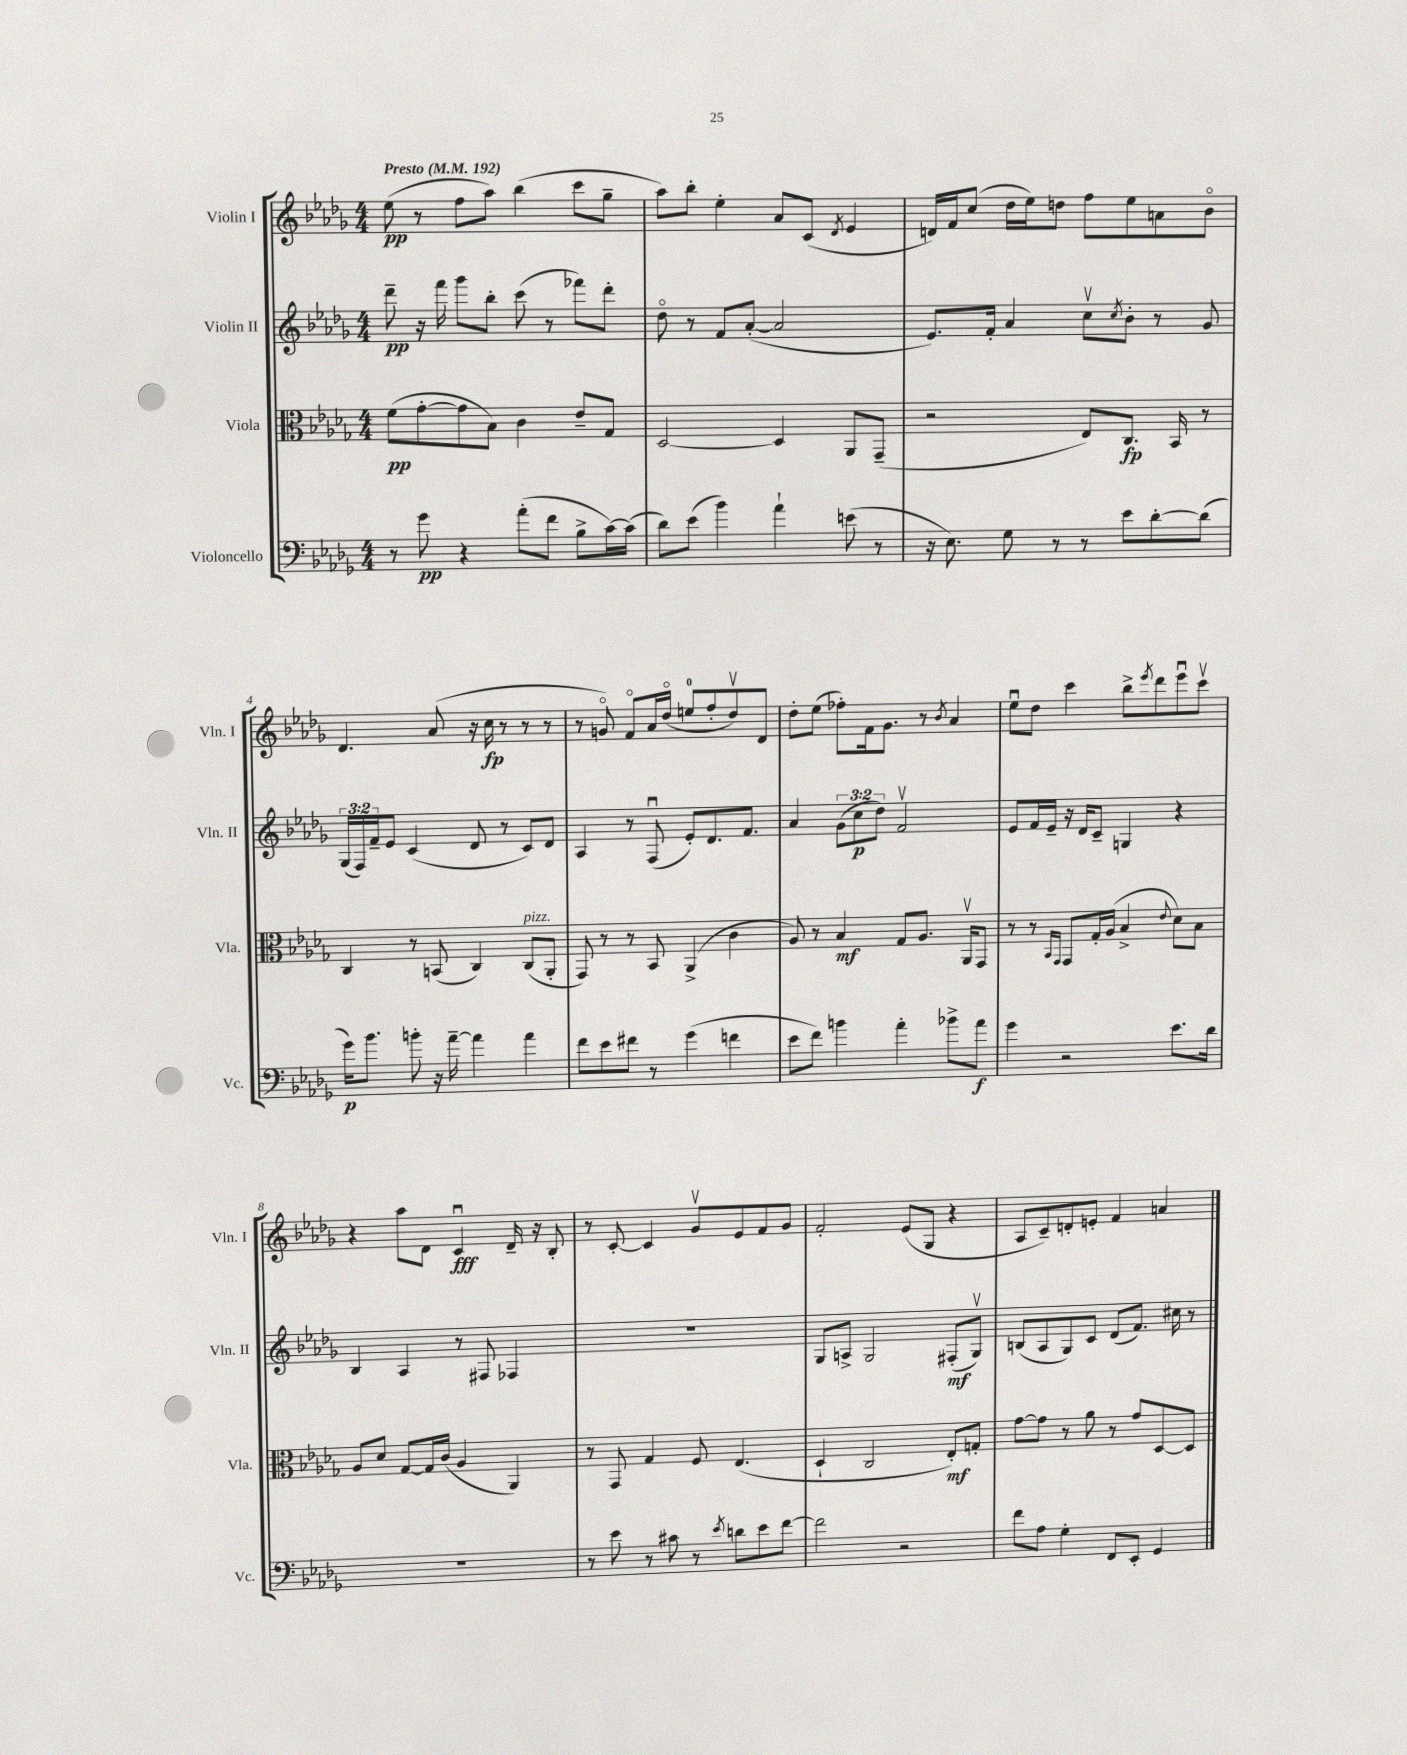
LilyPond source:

<<
\new StaffGroup <<
\new Staff = "s0" \with { instrumentName = "Violin I" shortInstrumentName = "Vln. I" } {
    \clef treble \key des \major \numericTimeSignature \time 4/4 \tempo "Presto" 4 = 192
    ees''8\pp( r8 f''8 aes''8) bes''4( c'''8 ges''8-- |
    aes''8) bes''8-. ees''4-. aes'8 c'8( \acciaccatura { des'8 } ees'4 |
    d'16) f'16 c''8( des''16 ees''16) d''8 f''8 ees''8 a'8 bes'8\flageolet |
    des'4. aes'8( r16 c''16\fp r8 r8 r8 |
    r8 g'8\flageolet) f'8\flageolet aes'16 des''16\flageolet( e''8-0 f''8-. des''8\upbow) des'8 |
    des''8-. ees''8( fes''8-.) f'16 ges'8. r8 \acciaccatura { bes'8 } aes'4 |
    ees''8\downbow des''8 c'''4 bes''8-> \acciaccatura { ees'''8 } des'''8 ees'''8\downbow c'''8\upbow |
    r4 aes''8 des'8 c'4\downbow\fff des'16-- r16 bes8-. |
    r8 c'8~-. c'4 ges'8\upbow ees'8 f'8 ges'8 |
    f'2-. ees'8( ges8 r4 |
    aes8 c'8--) d'8-. e'8-. f'4 a'4 \bar "|." |
}
\new Staff = "s1" \with { instrumentName = "Violin II" shortInstrumentName = "Vln. II" } {
    \clef treble \key des \major \numericTimeSignature \time 4/4 \override Staff.TupletNumber.text = #tuplet-number::calc-fraction-text
    des'''8--\pp r16 f'''16 ges'''8 bes''8-. c'''8( r8 fes'''8) des'''8-. |
    des''8\flageolet r8 f'8 aes'8~-.( aes'2 |
    ees'8.) f'16-. aes'4 c''8\upbow \acciaccatura { c''8 } bes'8-. r8 ges'8 |
    \tuplet 3/2 { ges16( f16) f'16-- } ees'8 c'4( des'8 r8 c'8) des'8 |
    aes4 r8 f8\downbow( ees'8-.) des'8. f'8. |
    aes'4 \tuplet 3/2 { ges'8( c''8\p des''8) } f'2\upbow |
    ees'8 f'16 ees'16-- r16 des'16 c'8-- g4 r4 |
    bes4 aes4 r8 fis8 fes4 |
    R1 |
    ges8 a8-> ges2 fis8-.\mf( ges8\upbow) |
    b8( aes8 ges8) c'8 des'8( f'8.) cis''16 r8 \bar "|." |
}
\new Staff = "s2" \with { instrumentName = "Viola" shortInstrumentName = "Vla." } {
    \clef alto \key des \major \numericTimeSignature \time 4/4
    f'8\pp( ges'8~-. ges'8 bes8) c'4 ees'8-- ges8 |
    des2~ des4 aes,8 ges,8--( |
    r2 ees8) c8.\fp bes,16 r8 |
    c4 r8 b,8( c4) c8^\markup { \italic "pizz." }( aes,8-. |
    ges,8) r8 r8 bes,8 aes,4->( c'4 |
    aes8) r8 bes4\mf ges8 aes8. aes,16\upbow ges,8 |
    r8 r8 \grace { bes,16 ges,16 } ges,8 ges16-. aes16( bes4-> \appoggiatura { ees'8 } des'8) bes8 |
    aes8 des'8 ges8~ ges16 c'16( aes4 aes,4) |
    r8 ges,8 ges4 f8 ees4.( |
    des4-! c2 ees8-.\mf) g8-. |
    ges'8~ ges'8 r8 aes'8 r8 ges'8 des8~ des8 \bar "|." |
}
\new Staff = "s3" \with { instrumentName = "Violoncello" shortInstrumentName = "Vc." } {
    \clef bass \key des \major \numericTimeSignature \time 4/4
    r8 ges'8\pp r4 aes'8-.( f'8 bes8-> c'16~) c'16( |
    des'8) ees'8( bes'4) aes'4-! e'8( r8 |
    r16 ees8.) ges8 r8 r8 ees'8 des'8~-. des'8( |
    ges'16\p) bes'8. b'8-. r16 aes'16~-- aes'4 aes'4 |
    f'8 ees'8 fis'8 r8 ges'4( f'4 |
    ees'8 f'8) b'4 aes'4-. bes'8-> aes'8\f |
    ges'4 r2 ees'8. des'16 |
    R1 |
    r8 ees'8 r8 cis'8 r8 \acciaccatura { ees'8 } d'8 ees'8 f'8~ |
    f'2 r2 |
    f'8 aes8 ges4-. f,8 ees,8-. ges,4 \bar "|." |
}
>>
>>
